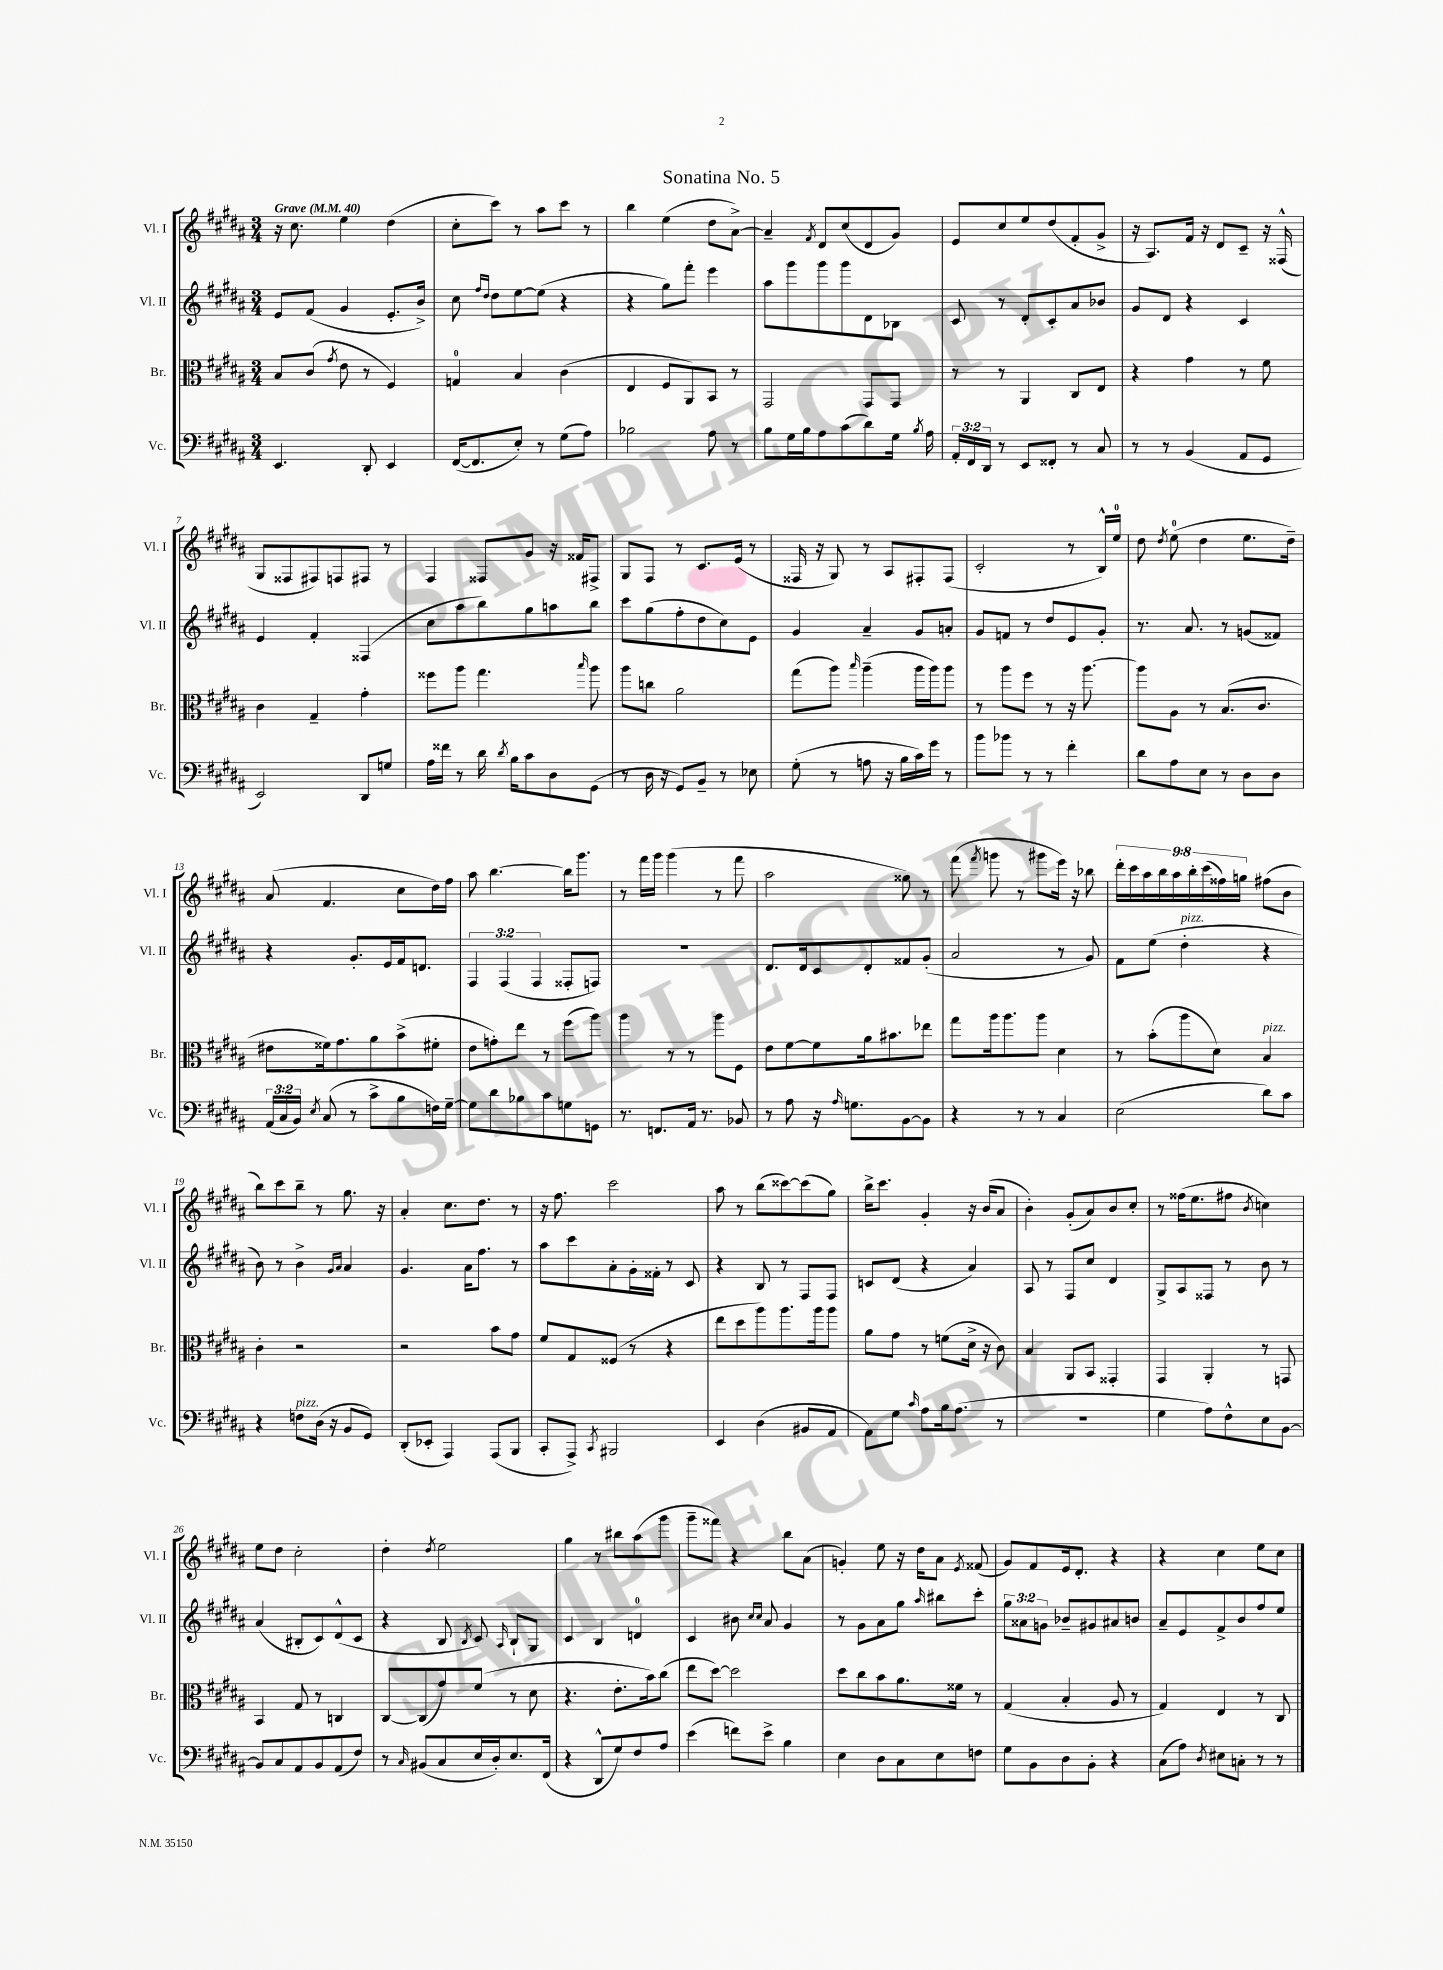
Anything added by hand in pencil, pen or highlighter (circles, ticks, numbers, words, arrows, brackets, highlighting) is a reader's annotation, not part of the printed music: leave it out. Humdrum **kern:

**kern	**kern	**kern	**kern
*part4	*part3	*part2	*part1
*staff4	*staff3	*staff2	*staff1
*I"Vc.	*I"Br.	*I"Vl. II	*I"Vl. I
*I'Vc.	*I'Br.	*I'Vl. II	*I'Vl. I
*clefF4	*clefC3	*clefG2	*clefG2
*k[f#c#g#d#a#]	*k[f#c#g#d#a#]	*k[f#c#g#d#a#]	*k[f#c#g#d#a#]
*M3/4	*M3/4	*M3/4	*M3/4
*MM40	*MM40	*MM40	*MM40
=1	=1	=1	=1
!	!	!	!LO:TX:a:B:t=Grave
4.EE/	8B/L	8e/L	16r
.	.	.	8.cc#\
.	(8c#/J	(8f#/J	.
.	8qg#/	.	.
.	8e\	4g#/	4ee\
8DD#'/	8r	.	.
4EE/	4F#/)	8.e'/L	(4dd#\
.	.	16b^/Jk)	.
=2	=2	=2	=2
([16FF#/KL	4Gn/	8cc#\	8cc#'\L
8.FF#/]	.	.	.
.	.	16qqff#/LL	.
.	.	16qqdd#/JJ	.
.	.	8dd#\L	8ccc#\J)
8E'/J)	4B/	[8ee\	8r
8r	.	(8ee\J]	8aa#\L
(8G#\L	(4c#\	4r	8ccc#\J
8A#\J)	.	.	8r
=3	=3	=3	=3
2B-X\	4E/	4r	4bb\
.	8F#/L	8gg#\L)	(4ee\
.	8AA#/)	8fff#'\J	.
8A#\	8BB/J	4eee\	8dd#\L
8r	8r	.	[8a#^\J)
=4	=4	=4	=4
8B\L	2GG#/	8aa#\L	4a#~/]
16G#\L	.	8ggg#\	.
16B\J	.	.	.
.	.	.	8qf#/
8A#\	.	8ggg#\	8d#/L
(8c#\	.	8ggg#\	(8cc#/
8d#\)	8GG#/L	8d#\	8d#/
16G#\Jk	8GG#/J	8B-X\J	8g#/J)
8qB/	.	.	.
16A#\	.	.	.
=5	=5	=5	=5
24AA#'/LL	8r	8c#/	8e/L
24FF#/	.	.	.
24DD#/JJ	.	.	.
8r	8r	8r	8cc#/
8EE/L	4AA#/	8d#'/L	8ee/
8FF##X'/J	.	8c#'/	(8dd#/
8r	8C#/L	8a#/	8f#'/
8C#/	8E/J	8b-X/J	8g#^/J
=6	=6	=6	=6
8r	4r	8g#/L	16r
.	.	.	8.A#/L)
8r	.	8d#/J	.
(4BB/	4g#\	4r	16f#/Jk
.	.	.	16r
.	.	.	8d#/L
8AA#/L	8r	4c#/	8c#~/J
8GG#/J	8f#\	.	16r
.	.	.	(16F##X^^/
!!LO:LB:g=z
=7	=7	=7	=7
2EE/)	4c#\	4e/	8G#/L
.	.	.	8F##X/
.	4G#~/	4f#'/	8F#X/)
.	.	.	8Fn/
8DD#/L	4g#'\	(4F##X/	8F#X/J
8Gn/J	.	.	8r
=8	=8	=8	=8
16A#\LL	8ff##X\L	8cc#\L	4F#/
16f##X\JJ	.	.	.
8r	8aa#\J	8aa#\	.
16d#\	4.gg#\	8bb\)	8F##X/L
8qd#/	.	.	.
16B\KL	.	.	.
8c#\	.	8gg#\	8g#/J
8D#\	.	8aan\	16r
.	.	.	16f##X/KL
.	16qqbb/	.	.
(8GG#\J	8aa#\	8bb\J	8F#X^/J
=9	=9	=9	=9
8r	8aa#\L	8ccc#\L	8G#/L
16D#\	8ccn\J	(8gg#\	8F#/J
16r	.	.	.
8GG#/L)	2a#\	8ff#'\	8r
8BB~/J	.	8dd#\	8.c#/L
8r	.	8cc#\)	.
.	.	.	(16e/Jk
8E-X\	.	8e\J	8r
=10	=10	=10	=10
(8G#'\	(8gg#\L	4g#/	16F##X/
.	.	.	16r
8r	8aa#\J)	.	8G#/)
.	16qqbb/	.	.
8An\	(4aa#~\	4a#~/	8r
16r	.	.	8A#/L
16B\LL	.	.	.
16c#\)	16aa#\LL	8g#/L	8F#X'/
16g#\JJ	16aa#\J)	.	.
8r	8aa#\J	8an'/J	(8F#/J
=11	=11	=11	=11
8b\L	8r	8g#/L	2c#'/
8b-X\J	8aa#\L	8fn/J	.
8r	8ff#\J	8r	.
8r	8r	8dd#/L	.
4f#'\	16r	8e/	8r
.	[8.aa#\	.	.
.	.	8g#'/J	16B^^/LL)
.	.	.	16ee/JJ
=12	=12	=12	=12
8d#\L	8aa#\L]	8.r	8dd#\
.	.	.	8qdd#/
8A#\	8A#\J	.	(8ee\
.	.	8.a#/	.
8E\J	8r	.	4dd#\
8r	(8.B/L	8r	.
8D#\L	.	(8gn/L	8.ee\L
.	8.c#/J	.	.
8D#\J	.	8f##X/J)	.
.	.	.	16dd#~\Jk)
!!LO:LB:g=z
=13	=13	=13	=13
(24AA#/LL	8e#X\L	4r	(8a#/
24C#/	.	.	.
24BB/JJ)	.	.	.
8qE/	.	.	.
(8C#/	16f##X\k)	.	4.f#/
.	8.g#\	.	.
8r	.	8.g#'/L	.
8c#^\L	8a#\	.	.
.	.	16e/L	.
8B\	(8b^\	16f#/J	8cc#\L
.	.	8.dn/J	.
16Fn\L)	8f#X'\J	.	16dd#\L)
[16G#~\JJ	.	.	16ff#\JJ
=14	=14	=14	=14
8G#\L]	8e\L	6F#/	8aa#\
8d#\	8gn'\)	.	[4.bb\
.	.	(6F#/	.
8B-X\	8ee\J	.	.
.	.	6F#/	.
8c#\	8r	.	.
8Gn\	(8ff#\L	8F##X'/L	16bb\KL]
.	.	.	8.ggg#\J
8GGn\J	8aa#\J)	8Fn/J)	.
=15	=15	=15	=15
8.r	4aa#\	2.r	8r
.	.	.	16fff#\LL
8.FFn/L	.	.	16ggg#\JJ
.	8r	.	(4ggg#\
16AA#/Jk	8r	.	.
8.r	.	.	.
.	8aa#\L	.	8r
8BB-X/	8F#\J	.	8fff#\
=16	=16	=16	=16
8r	8e\L	8.d#/L	2aa#\
8A#\	[8f#\	.	.
.	.	16d#/k	.
16r	8f#\]	8c#/	.
16qqA#/	.	.	.
8.Gn\L	.	.	.
.	16a#\k	8d#'/	.
.	8.b#X\	.	.
[8BB\	.	8f##X/	8gg##X\)
8BB\J]	8ee-X\J	(8g#'/J	8r
=17	=17	=17	=17
4r	8gg#\L	2a#/	(8fff#\
.	.	.	8qfff#/
.	16aa#\k	.	8gggn\
.	8.aa#\	.	.
8r	.	.	8r
8r	8aa#\J	.	8ggg#X\L
4C#/	4d#\	8r	16eee\Jk)
.	.	.	16r
.	.	8g#/)	8bb-X\
=18	=18	=18	=18
(2E\	8r	8f#\L	18ddd#'\LL
.	.	.	18ccc#\
.	.	.	18aa#\
.	(8b'\L	(8ee\J	.
.	.	.	18bb\
.	.	.	18aa#\
!	!	!LO:TX:a:i:t=pizz.	!
.	8aa#\	4dd#'\	.
.	.	.	18bb'\
.	.	.	(18ccc#\
.	8d#\J)	.	.
.	.	.	18ff##X\)
.	.	.	18ggn\JJ
!	!LO:TX:a:i:t=pizz.	!	!
8d#\L)	4B/	4r	(8ff#X\L
8c#\J	.	.	8b\J
!!LO:LB:g=z
=19	=19	=19	=19
4r	4c#'\	8b\)	8bb\L)
.	.	8r	8ccc#\
!LO:TX:a:i:t=pizz.	!	!	!
8Fn\L	2r	4b^\	8bb~\J
(16D#\Jk	.	.	8r
16r	.	.	.
.	.	16qqg#/LL	.
.	.	16qqa#/JJ	.
8BB/L	.	4a#/	8.gg#\
8GG#/J)	.	.	.
.	.	.	16r
=20	=20	=20	=20
(8DD#'/L	2r	4.g#/	4a#'/
8EE-X'/J	.	.	.
4AAA#/)	.	.	8.cc#\L
.	.	16a#\KL	.
.	.	8.ff#\J	8.dd#\J
(8AAA#/L	8b\L	.	.
8BBB/J	8g#\J	8r	8r
=21	=21	=21	=21
8CC#'/L	8f#/L	8aa#\L	16r
.	.	.	8.ff#\
8AAA#^/J)	8G#/	8ccc#\	.
8qCC#/	.	.	.
2BBB#X/	(8F##X/J	8a#'\	2ccc#\
.	8r	16g#'\L	.
.	.	16f##X'\JJ	.
.	4r	8r	.
.	.	8c#/	.
=22	=22	=22	=22
4EE/	8ee\L	4r	8aa#\
.	8dd#\	.	8r
(4D#\	8aa#\)	8B/	(8bb\L
.	8.aa#\	8r	[8ccc##X\)
8BB#X/L	.	8F#/L	(8ccc##\]
.	16aa#\k	.	.
8AA#/J	8aa#\J	8F#/J	8gg#\J)
=23	=23	=23	=23
8AA#\L)	8a#\L	8cn/L	16bb^\KL
.	.	.	8.ccc#\J
8G#\J	8g#\J	(8d#/J	.
16qqc#/	.	.	.
8A#\L	8r	4r	4g#'/
16B\k	(8fn\L	.	.
(8.A#\J	.	.	.
.	16d#^\Jk	4a#/)	16r
.	16r	.	(16b/KL
8r	8c#\)	.	8a#/J
=24	=24	=24	=24
2.r	4B/	8A#/	4b'\)
.	.	8r	.
.	8AA#/L	8F#/L	(8g#'/L
.	8BB/J	8cc#/J	8a#/)
.	4GG##X'/	4d#/	8b/
.	.	.	8cc#'/J
=25	=25	=25	=25
4G#\	4GG#/	8G#^/L	8r
.	.	8A#/	(16ff##X\KL
.	.	.	8.ee\
8A#\L)	4AA#'/	8F##X/J	.
8F#^^\	.	8r	8ff#X\J
.	.	.	8qb/
8E\	8r	8b\	4ccn\)
[8BB\J	8GGn/	8r	.
!!LO:LB:g=z
=26	=26	=26	=26
8BB/L]	4BB/	(4a#/	8ee\L
8C#/	.	.	8dd#\J
8AA#/	8G#/	8B#X'/L	2cc#'\
8BB/	8r	8c#/)	.
(8AA#/	4Cn/	(8d#^^/	.
8F#/J)	.	8c#/J	.
=27	=27	=27	=27
8r	[8C#/L	4r	4dd#'\
16qqC#/	.	.	.
(8BB#X/L	(8C#/]	.	.
.	.	.	8qdd#/
8C#/	8g#/)	8B/	2ee\
.	.	8qB/	.
16E/L	(8f#/J	8c#/)	.
16D#'/J)	.	.	.
.	.	16qqA#/	.
8.E/	8r	8B`/L	.
.	8d#\	8G#/J	.
(16FF#/Jk	.	.	.
=28	=28	=28	=28
4r	4.r	4c#/	4gg#\
8DD#^^/L	.	4B/	8r
8G#/)	8.e'\L	.	8bb#X\L
8F#/	.	4dn/	(8aa#\
.	16b\k)	.	.
8A#/J	(8cc#\J	.	8ggg#\J
=29	=29	=29	=29
(4e\	8ee\L	4c#/	8ggg#~\L
.	[8dd#\J)	.	8fff##X\J)
8fn\L)	2dd#\]	8b#X\	4r
.	.	16qqcc#/LL	.
.	.	16qqcc#/JJ	.
8e^\J	.	8a#/	.
4B\	.	4g#/	8bb\L
.	.	.	(8a#\J
=30	=30	=30	=30
4E\	8dd#\L	8r	4gn'/)
.	8cc#\	8g#\L	.
8D#\L	8b\	8a#\	8ee\
8C#\	8.a#\	8gg#\J	16r
.	.	.	16dd#\KL
.	.	16qqaa#/	.
8E\	.	8bb#X\L	8a#\J
.	16f##X\Jk	.	.
.	.	.	8qe/
8Fn\J	8r	8ccc#'\J	(8f##X/
=31	=31	=31	=31
8G#\L	(4G#/	12gg#\L	8g#/L)
.	.	12a##X\	.
8BB\	.	.	8f#/
.	.	12gn\J	.
8D#\	4B'/	8b-X~/L	16e/k
.	.	.	8.d#'/J
8BB'\J	.	8g#X/	.
4r	8A#/	8a#X/	4r
.	8r	8bn/J	.
=32	=32	=32	=32
(8C#\L	4G#/)	8a#~/L	4r
8A#\J)	.	8e/	.
8qD#/	.	.	.
8E#X\L	4E/	8f#^/	4cc#\
8Cn'\J	.	8b/	.
8r	8r	8ff#/	8ee\L
8r	8C#/	8ee/J	8cc#\J
==	==	==	==
*-	*-	*-	*-
